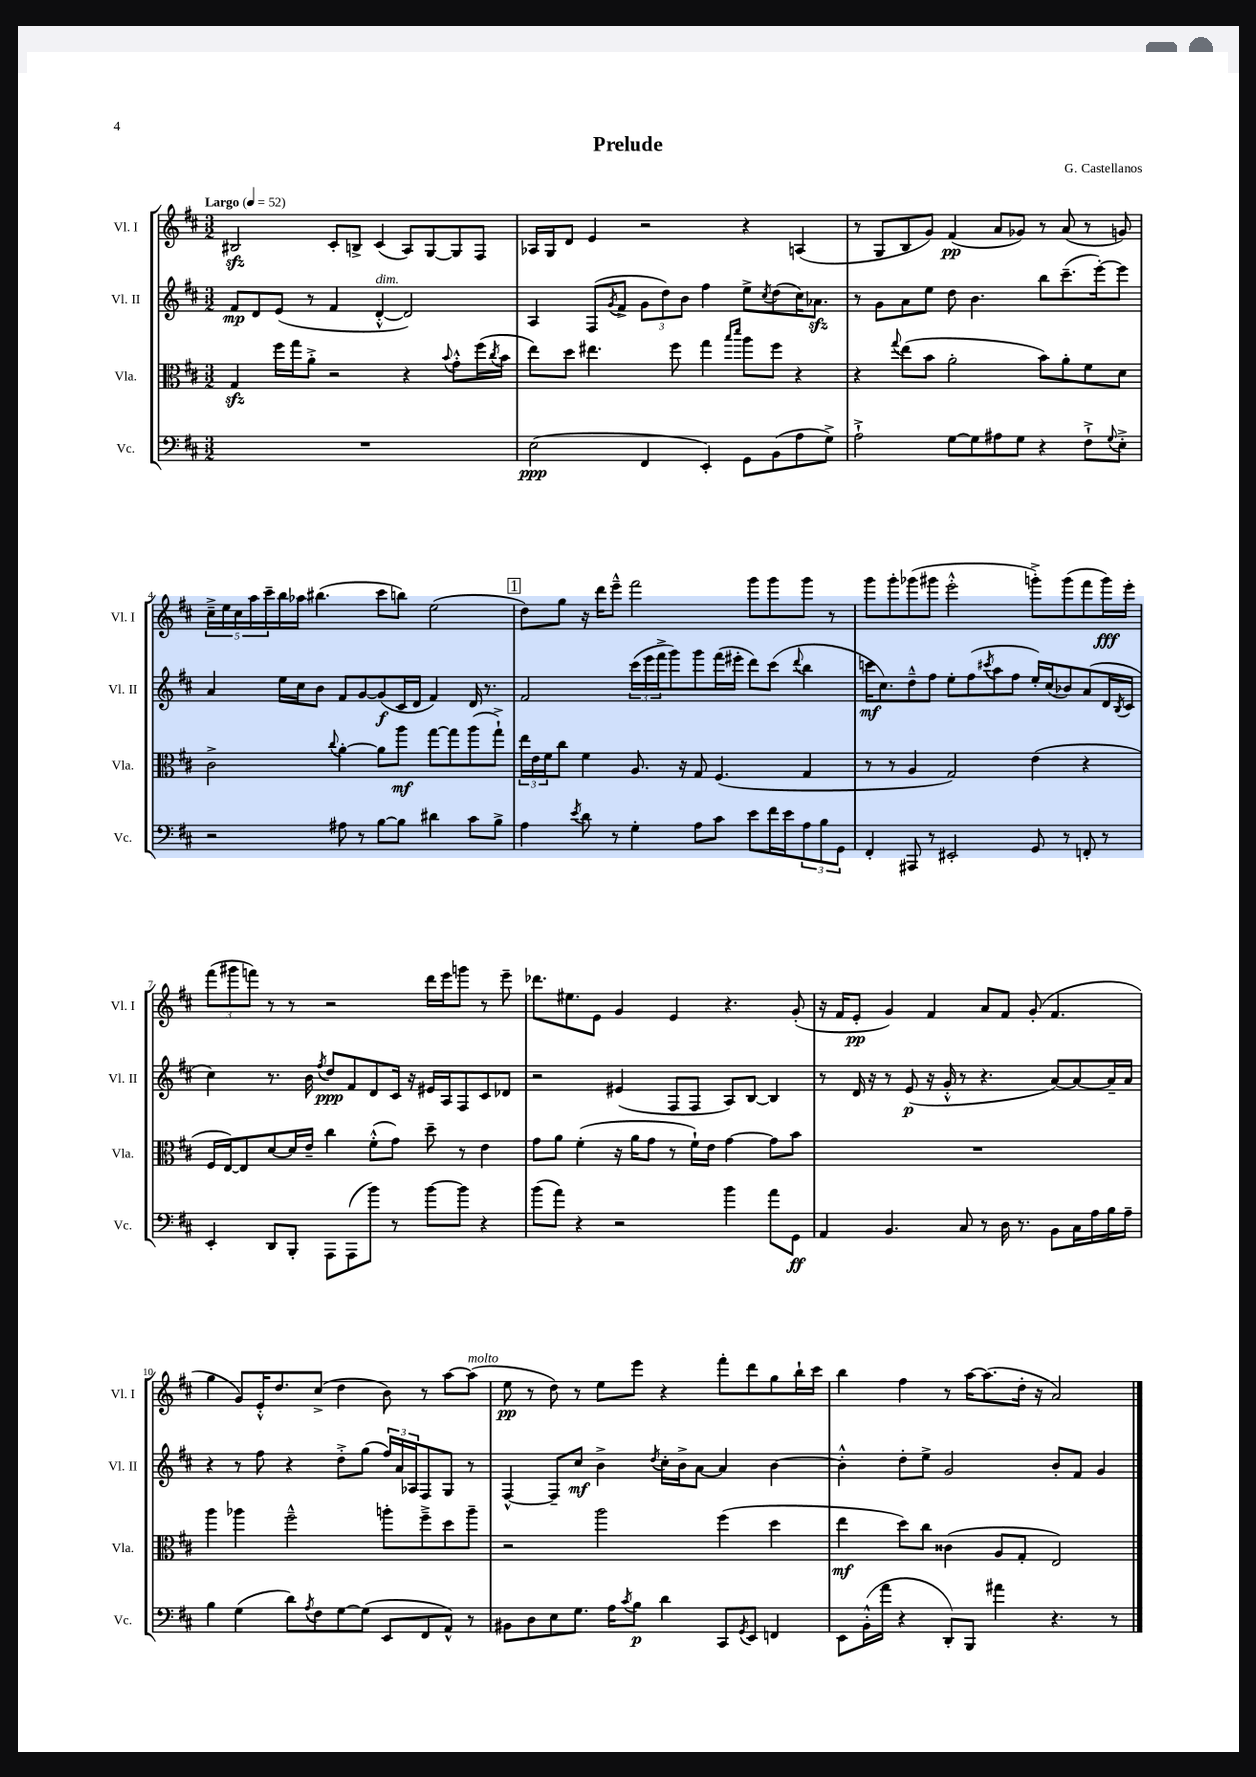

**kern	**dynam	**kern	**dynam	**kern	**dynam	**kern	**dynam
*part4	*part4	*part3	*part3	*part2	*part2	*part1	*part1
*staff4	*staff4	*staff3	*staff3	*staff2	*staff2	*staff1	*staff1
*I"Vc.	*	*I"Vla.	*	*I"Vl. II	*	*I"Vl. I	*
*I'Vc.	*	*I'Vla.	*	*I'Vl. II	*	*I'Vl. I	*
*clefF4	*	*clefC3	*	*clefG2	*	*clefG2	*
*k[f#c#]	*	*k[f#c#]	*	*k[f#c#]	*	*k[f#c#]	*
*M3/2	*	*M3/2	*	*M3/2	*	*M3/2	*
*MM52	*	*MM52	*	*MM52	*	*MM52	*
=1	=1	=1	=1	=1	=1	=1	=1
!	!	!	!	!	!	!LO:TX:a:B:t=Largo	!
1.r	.	4Gzz/	.	8f#/L	mp	2B#Xzz/	.
.	.	.	.	8d/	.	.	.
.	.	16ff#\LL	.	(8e/J	.	.	.
.	.	16gg\J	.	.	.	.	.
.	.	8a'^\J	.	8r	.	.	.
.	.	2r	.	4f#/	.	8c#'/L	.
.	.	.	.	.	.	8Bn^/J	.
!	!	!	!	!LO:TX:a:i:t=dim.	!	!	!
.	.	.	.	[4d'^^/	.	(4c#/	.
.	.	4r	.	2d/])	.	8A/L)	.
.	.	.	.	.	.	[8G/	.
.	.	8qqb/	.	.	.	.	.
.	.	8g'^^\L	.	.	.	8G/]	.
.	.	(16ff#\L	.	.	.	8F#/J	.
.	.	8qcc#/	.	.	.	.	.
.	.	16b\JJ	.	.	.	.	.
=2	=2	=2	=2	=2	=2	=2	=2
(2E\	ppp	8ee\L)	.	4A/	.	16A-X/LL	.
.	.	.	.	.	.	16G/J	.
.	.	8dd\J	.	.	.	8d/J	.
.	.	4.ee#X\	.	(8F#/L	.	4e/	.
.	.	.	.	8qg/	.	.	.
.	.	.	.	8f#^/J	.	.	.
4FF#/	.	.	.	12g\L	.	2r	.
.	.	.	.	12dd\)	.	.	.
.	.	8ff#\	.	.	.	.	.
.	.	.	.	12b\J	.	.	.
4EE'/)	.	4gg\	.	4ff#\	.	.	.
.	.	16qqbb/LL	.	.	.	.	.
.	.	16qqddd/JJ	.	.	.	.	.
8GG\L	.	8aa\L	.	8ee^\L	.	4r	.
.	.	.	.	8qcc#/	.	.	.
(8BB\	.	8ff#\J	.	(8dd\	.	.	.
8A\	.	4r	.	16cc#\K)	.	(4An/	.
.	.	.	.	8.a-Xzz\J	.	.	.
8G^\J)	.	.	.	.	.	.	.
=3	=3	=3	=3	=3	=3	=3	=3
2A`^\	.	4r	.	8r	.	8r	.
.	.	.	.	8g\L	.	8G/L	.
.	.	8qqgg/	.	.	.	.	.
.	.	(8ee\L	.	8a\	.	8B/	.
.	.	8b\J	.	8ee\J	.	8g/J)	.
[8G\L	.	2a'\	.	8dd\	.	(4f#/	pp
8G\]	.	.	.	4.b\	.	.	.
8A#X\	.	.	.	.	.	8a/L	.
8G\J	.	.	.	.	.	8g-X/J)	.
4r	.	8b\L)	.	8bb\L	.	8r	.
.	.	8a'\	.	(8.ccc#~\	.	(8a/	.
8F#`^\L	.	8f#\	.	.	.	8r	.
.	.	.	.	[16eee'\k)	.	.	.
8qqG/	.	.	.	.	.	.	.
8E'^\J	.	8d\J	.	8eee\J]	.	8gn/)	.
!!LO:LB:g=z
=4	=4	=4	=4	=4	=4	=4	=4
2r	.	2c#^\	.	4a/	.	20cc#~^\LL	.
.	.	.	.	.	.	20ee\	.
.	.	.	.	.	.	20cc#\	.
.	.	.	.	.	.	20aa\	.
.	.	.	.	.	.	20ccc#~\	.
.	.	.	.	16ee\LL	.	16bb\	.
.	.	.	.	16cc#\J	.	16aa-X\JJ	.
.	.	.	.	8b\J	.	(4.bb#X\	.
.	.	8qqcc#/	.	.	.	.	.
8A#X\	.	[4a'\	.	8f#/L	.	.	.
8r	.	.	.	[8g/	.	.	.
[8B\L	.	8a\L]	.	(8g/]	f	8ccc#\L	.
8B\J]	.	8aa\J	mf	16c#/L	.	8bbn\J)	.
.	.	.	.	16d/JJ	.	.	.
4d#X\	.	[8gg\L	.	4f#/)	.	(2ee\	.
.	.	8gg\]	.	.	.	.	.
8c#\L	.	(8aa\	.	16d/	.	.	.
.	.	.	.	8.r	.	.	.
8B^\J	.	8gg`^\J)	.	.	.	.	.
!!LO:REH:place=s1:t=1
=5	=5	=5	=5	=5	=5	=5	=5
4A\	.	24ee\LL	.	2f#/	.	8dd\L)	.
.	.	24e\	.	.	.	.	.
.	.	24f#\J	.	.	.	.	.
.	.	8cc#\J	.	.	.	8gg\J	.
8qe/	.	.	.	.	.	.	.
8d\	.	4f#\	.	.	.	16r	.
.	.	.	.	.	.	16ddd\KL	.
8r	.	.	.	.	.	8eee~^^\J	.
4G'\	.	8.A/	.	(24ccc#\LL	.	2fff#\	.
.	.	.	.	24eee\	.	.	.
.	.	.	.	24fff#^\J	.	.	.
.	.	.	.	8ggg\)	.	.	.
.	.	16r	.	.	.	.	.
8A\L	.	8G/	.	8ggg\	.	.	.
8c#\J	.	(4.F#/	.	(16fff#\L	.	.	.
.	.	.	.	16eee#X'\JJ	.	.	.
8e\L	.	.	.	8ddd\L)	.	8ggg\L	.
16f#\L	.	.	.	(8ccc#\J	.	8ggg\	.
16e\J	.	.	.	.	.	.	.
.	.	.	.	8qqddd/	.	.	.
12A\	.	4G/	.	4bb\	.	8ggg\J	.
12B\	.	.	.	.	.	.	.
.	.	.	.	.	.	8r	.
12GG\J	.	.	.	.	.	.	.
=6	=6	=6	=6	=6	=6	=6	=6
4FF#'/	.	8r	.	16cccn\KL	mf	8ggg\L	.
.	.	.	.	8.cc#\)	.	.	.
.	.	8r	.	.	.	8ggg'\	.
8AAA#X/	.	4A/	.	8dd~^^\	.	(8ggg-X\	.
8r	.	.	.	8ff#\J	.	8ggg#X\J	.
2EE#X'/	.	2G/)	.	8ee'\L	.	2eee'^^\	.
.	.	.	.	(8ff#\	.	.	.
.	.	.	.	8qccc#X/	.	.	.
.	.	.	.	8aa\	.	.	.
.	.	.	.	8ff#\J	.	.	.
8GG/	.	(4e\	.	16ee'/LL)	.	8gggn'^\L)	.
.	.	.	.	(16cc#/J	.	.	.
8r	.	.	.	8b-X/)	.	(8ggg\	.
8FFn'/	.	4r	.	(8a/	.	8fff#\	.
8r	.	.	.	16d/L	.	16ggg\L)	fff
.	.	.	.	8qB/	.	.	.
.	.	.	.	16c#/JJ	.	16eee'\JJ	.
!!LO:LB:g=z
=7	=7	=7	=7	=7	=7	=7	=7
4EE'/	.	16F#/LL	.	4cc#\)	.	(12fff#\L	.
.	.	[16E/J)	.	.	.	.	.
.	.	.	.	.	.	12ggg#X\	.
.	.	8E/]	.	.	.	.	.
.	.	.	.	.	.	12fffn\J)	.
8DD/L	.	[8d/	.	8.r	.	8r	.
8BBB'/J	.	16d/L]	.	.	.	8r	.
.	.	16e~/JJ	.	16b\	.	.	.
.	.	.	.	8qff#/	.	.	.
8AAA\L	.	4cc#\	.	8dd/L	ppp	2r	.
(8AAA\	.	.	.	8f#/	.	.	.
8b\J)	.	(8f#'^^\L	.	8d/	.	.	.
8r	.	8g\J)	.	16c#/Jk	.	.	.
.	.	.	.	16r	.	.	.
[8b\L	.	8dd~\	.	16e#X/LL	.	16ddd\LL	.
.	.	.	.	16A/J	.	16eee\J	.
8b\J]	.	8r	.	8F#/	.	8gggn\J	.
4r	.	4e\	.	8c#/	.	8r	.
.	.	.	.	8d-X/J	.	8eee~\	.
=8	=8	=8	=8	=8	=8	=8	=8
(8b\L	.	8g\L	.	2r	.	8.ddd-X\L	.
8a\J)	.	8a\J	.	.	.	.	.
.	.	.	.	.	.	8.ee#X\	.
4r	.	(4f#'\	.	.	.	.	.
.	.	.	.	.	.	8e\J	.
2r	.	16r	.	(4e#X/	.	4g/	.
.	.	16a\KL	.	.	.	.	.
.	.	8g\J	.	.	.	.	.
.	.	8r	.	8F#/L	.	4e/	.
.	.	16f#`\LL)	.	8F#/J	.	.	.
.	.	16e\JJ	.	.	.	.	.
4b\	.	[4g\	.	8A/L)	.	4.r	.
.	.	.	.	[8B/J	.	.	.
8a\L	.	8g\L]	.	4B/]	.	.	.
8GG\J	ff	8b\J	.	.	.	(8g'/	.
=9	=9	=9	=9	=9	=9	=9	=9
4AA/	.	1.r	.	8r	.	16r	.
.	.	.	.	.	.	16f#/KL	.
.	.	.	.	16d/	.	8e'/J	pp
.	.	.	.	16r	.	.	.
4.BB/	.	.	.	8r	.	4g/)	.
.	.	.	.	(8e/	p	.	.
.	.	.	.	16r	.	4f#/	.
.	.	.	.	16g'^^/	.	.	.
8C#/	.	.	.	8r	.	.	.
8r	.	.	.	4.r	.	8a/L	.
16D\	.	.	.	.	.	8f#/J	.
8.r	.	.	.	.	.	.	.
.	.	.	.	.	.	(8g'/	.
8BB\L	.	.	.	[8a/L)	.	4.f#/	.
16C#\L	.	.	.	8a/_	.	.	.
16A\	.	.	.	.	.	.	.
16B\	.	.	.	16a~/L]	.	.	.
16A~\JJ	.	.	.	16a/JJ	.	.	.
!!LO:LB:g=z
=10	=10	=10	=10	=10	=10	=10	=10
4B\	.	4aa\	.	4r	.	4gg\	.
(4G\	.	4aa-X\	.	8r	.	8g/L)	.
.	.	.	.	8ff#\	.	16e'^^/K	.
.	.	.	.	.	.	8.dd/	.
8d\L)	.	2ff#~^^\	.	4r	.	.	.
8qA/	.	.	.	.	.	.	.
8F#\	.	.	.	.	.	(8cc#^/J	.
[8G\	.	.	.	8dd'^\L	.	4dd\	.
(8G\J]	.	.	.	(8gg\J	.	.	.
8EE/L	.	8aan'\L	.	24ff#/LL)	.	8b\)	.
.	.	.	.	24a/	.	.	.
.	.	.	.	24A-X/J	.	.	.
8FF#/	.	8ff#~^\	.	8F#/	.	8r	.
8AA^^/J)	.	8dd\	.	8G/J	.	[8aa\L	.
!	!	!	!	!	!	!LO:TX:a:i:t=molto	!
8r	.	8aa~\J	.	8r	.	(8aa\J]	.
=11	=11	=11	=11	=11	=11	=11	=11
8BB#X\L	.	2r	.	[4F#^^/	.	8ee\	pp
8D\	.	.	.	.	.	8r	.
8E\	.	.	.	8F#~/L]	.	8dd\)	.
8.G\J	.	.	.	8cc#/J	mf	8r	.
.	.	2aa\	.	4b^\	.	8ee\L	.
16A\KL	.	.	.	.	.	.	.
8qc#/	.	.	.	.	.	.	.
8B\J	p	.	.	.	.	8eee\J	.
.	.	.	.	8qdd/	.	.	.
4d\	.	.	.	16cc#'\LL	.	4r	.
.	.	.	.	16b^\J	.	.	.
.	.	.	.	[8a\J	.	.	.
8CC#/L	.	(4ff#\	.	4a/]	.	8fff#'\L	.
8qGG/	.	.	.	.	.	.	.
8EE/J	.	.	.	.	.	8ddd\	.
4FFn/	.	4dd\	.	[4b\	.	8gg\	.
.	.	.	.	.	.	16bb`\L	.
.	.	.	.	.	.	16ccc#\JJ	.
=12	=12	=12	=12	=12	=12	=12	=12
8EE\L	.	4ee\	mf	4b'^^\]	.	4bb\	.
(16BB'^^\L	.	.	.	.	.	.	.
16a\JJ	.	.	.	.	.	.	.
4r	.	8dd\L)	.	8dd'\L	.	4ff#\	.
.	.	8cc#\J	.	8ee^\J	.	.	.
8DD'/L)	.	(4c##X\	.	2g/	.	8r	.
8BBB/J	.	.	.	.	.	[16aa\KL	.
.	.	.	.	.	.	(8.aa\]	.
4a#X\	.	8A/L	.	.	.	.	.
.	.	8G'/J	.	.	.	16dd'\Jk	.
.	.	.	.	.	.	16r	.
4.r	.	2E/)	.	8b'/L	.	2a/)	.
.	.	.	.	8f#/J	.	.	.
.	.	.	.	4g/	.	.	.
8r	.	.	.	.	.	.	.
==	==	==	==	==	==	==	==
*-	*-	*-	*-	*-	*-	*-	*-
